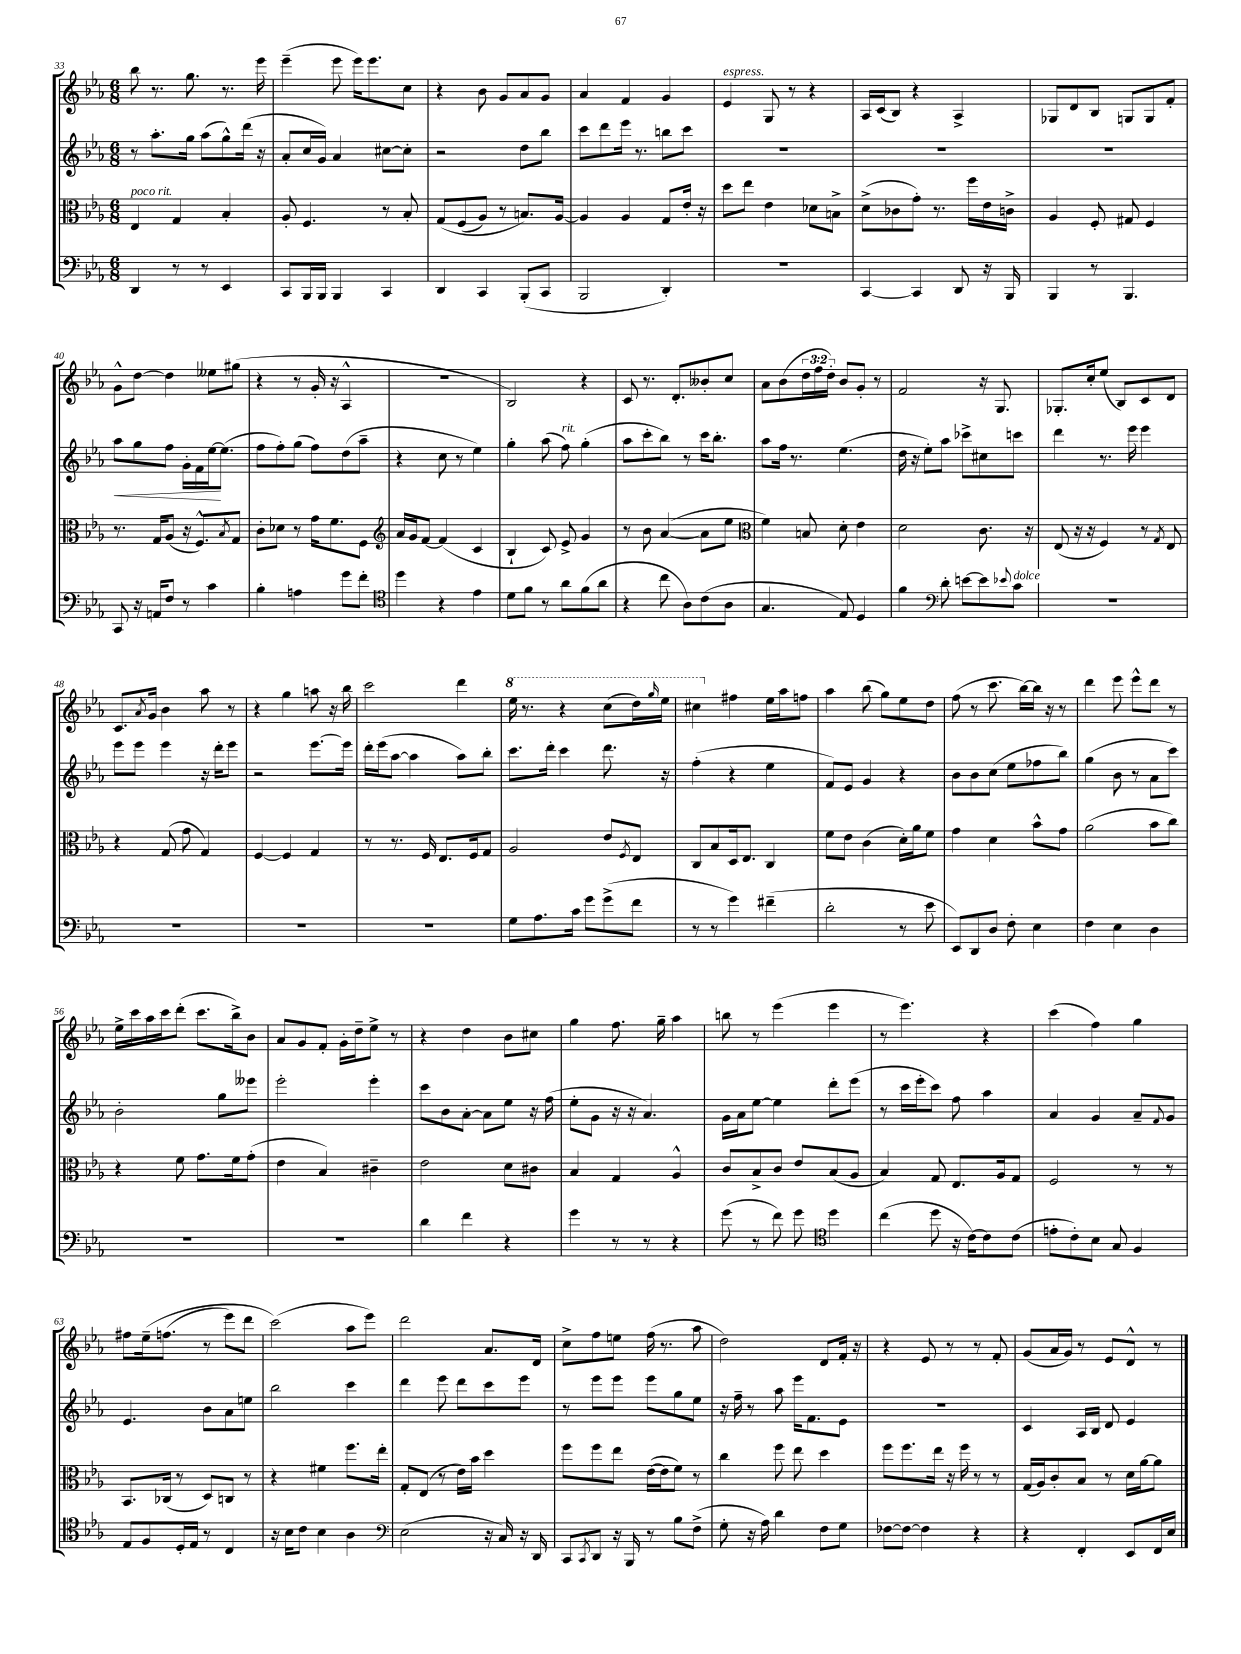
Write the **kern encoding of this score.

**kern	**kern	**kern	**kern
*staff4	*staff3	*staff2	*staff1
*clefF4	*clefC3	*clefG2	*clefG2
*k[b-e-a-]	*k[b-e-a-]	*k[b-e-a-]	*k[b-e-a-]
*M6/8	*M6/8	*M6/8	*M6/8
4DD/	4E-/	8r	8bb-\
.	.	8.aa-'\L	8.r
8r	4G/	.	.
.	.	16gg\Jk	8.gg\
8r	.	(8aa-\L	.
4EE-/	4B-'/	8gg^^\)	8.r
.	.	(16ddd\Jk	.
.	.	16r	16eee-\
=	=	=	=
8CC/L	8A-'/	8a-'/L	(4eee-~\
16BBB-/L	4.F/	16cc/L	.
16BBB-/JJ	.	16g/JJ)	.
4BBB-/	.	4a-/	8eee-\
.	.	.	16eee-\LK)
.	.	.	8.eee-\
4CC/	8r	[8cc#\L	.
.	8B-'/	8cc#'\]J	8cc\J
=	=	=	=
4DD/	&(8G/L	2r	4r
.	(8F/	.	.
4CC/	8A-/J)	.	8b-\
.	8r	.	8g/L
(8BBB-'/L	8.B/L&)	8dd\L	8a-/
8CC/J	.	8bb-\J	8g/J
.	[16A-/Jk	.	.
=	=	=	=
2BBB-/	4A-/]	8ccc\L	4a-/
.	.	8ddd\	.
.	4A-/	16eee-\Jk	4f/
.	.	8.r	.
4DD'/)	8G/L	8bb\L	4g/
.	16e-'/Jk	8ccc\J	.
.	16r	.	.
=	=	=	=
2.r	8dd\L	2.r	4e-/
.	8ee-\J	.	.
.	4e-\	.	8G/
.	.	.	8r
.	8d-\L	.	4r
.	8B^\J	.	.
=	=	=	=
[4CC/	(8d^\L	2.r	16A-/LL
.	.	.	(16c/J
.	8c-\	.	8B-/J)
4CC/]	8g'\J)	.	4r
.	8.r	.	.
8DD/	.	.	4A-^/
.	16ff\LL	.	.
16r	16e-\	.	.
16BBB-/	16c^\JJ	.	.
=	=	=	=
4BBB-/	4A-/	2.r	8G-/L
.	.	.	8d/
8r	8F'/	.	8B-/J
4.BBB-/	8G#/	.	8G/L
.	4F/	.	8G/
.	.	.	8f'/J
=	=	=	=
8CC/	8.r	8aa-\L	8g^^\L
16r	.	8gg\	[8dd\J
16AA/LK	16G/LK	.	.
8F/J	(8A-/J	8ff\J	4dd\]
8r	16r	16g'\LL	.
.	8.F^^/L)	16f\	.
4c\	.	[16ee-\J	8ee--\L
.	.	(8.ee-\]J	.
.	8qB-/	.	.
.	8G/J	.	(8gg#\J
=	=	=	=
4B-'\	8c'\L	8ff\L	4r
.	8d-\J	8ff'\)	.
4A\	8r	(8gg\J	8r
.	16g\LK	8ff\L)	16g'/
.	8.f\	.	16r
8g\L	.	(8dd\	4A-^^/
8f'\J	8F\J	8aa-~\J	.
=	=	=	=
*clefC4	*clefG2	*	*
4dd\	16a-/LL	4r	2.r
.	16g/J	.	.
.	[8f/J	.	.
4r	(4f/]	8cc\	.
.	.	8r	.
4e-\	4c/	4ee-\)	.
=	=	=	=
8d\L	4B-`/	4gg'\	2B-/)
8f\J	.	.	.
8r	8c/)	(8aa-\	.
8a-\L	8e-^/	8ff\)	.
(8f\	4g/	(4gg'\	4r
8a-\J	.	.	.
=	=	=	=
4r	8r	8aa-\L	8c/
.	8b-\	8ccc'\	8.r
8cc\	([4a-/	8bb-\J)	.
.	.	.	8.d'/L
8A-\L)	.	8r	.
(8c\	8a-\]L	16ccc\LK	8b--'/
.	.	8.bb-'\J	.
8A-\J	8ee-\J	.	8cc/J
=	=	=	=
*	*clefC3	*	*
4.G/	4f\)	8aa-\L	8a-\L
.	.	16ff\Jk	(8b-\
.	.	8.r	.
.	8B/	.	24dd\L
.	.	.	24ff\
.	.	.	24dd'\JJ)
8E-/)	8d'\	(4.ee-\	8b-/L
4D/	4e-\	.	8g'/J
.	.	.	8r
=	=	=	=
4f\	2d\	16dd\	2f/
.	.	16r	.
.	.	8ee-'\L)	.
*clefF4	*	*	*
8d'\	.	8aa-\J	.
[8e\L	.	8ccc-^\L	.
8e\]	8.c\	8cc#\	16r
.	.	.	8.G/
8qqe-/	.	.	.
8c\J	.	8ccc\J	.
.	16r	.	.
=	=	=	=
2.r	(8E-/	4ddd\	8.G-'/L
.	16r	.	.
.	16r	.	16cc'/k
.	4F/)	8.r	(8ee-/J
.	.	.	8B-/L)
.	.	16eee-\	.
.	8r	4eee-\	8c/
.	8qG/	.	.
.	8E-/	.	8d/J
=	=	=	=
2.r	4r	8eee-\L	8.c/L
.	.	8eee-\J	.
.	.	.	8qa-/
.	.	.	16g/Jk
.	(8G/	4eee-\	4b-\
.	8g\	.	.
.	4G/)	16r	8aa-\
.	.	16ddd'\LK	.
.	.	8eee-\J	8r
=	=	=	=
2.r	[4F/	2r	4r
.	4F/]	.	4gg\
.	4G/	[8.eee-\L	8aa\
.	.	.	16r
.	.	16eee-\]Jk	16bb-\
=	=	=	=
2.r	8r	16ddd'\LL	2ccc\
.	.	(16eee-\J	.
.	8.r	[8aa-\J	.
.	.	4aa-\]	.
.	16F/	.	.
.	8.E-/L	.	.
.	.	8aa-\L)	4ddd\
.	16F/k	.	.
.	8G/J	8bb-'\J	.
=	=	=	=
8G\L	2A-/	8.ccc\L	16eee-\
.	.	.	8.r
8.A-\	.	.	.
.	.	16ddd'\Jk	.
.	.	4ccc\	4r
16c\Jk	.	.	.
8g\L	.	.	.
(8g^\	8e-/L	8.ddd\	(8ccc\L
.	8qF/	.	.
8f\J	8E-/J	.	16ddd\L)
.	.	.	16qqggg/
.	.	16r	16eee-\JJ
=	=	=	=
8r	8C/L	(4ff'\	4ccc#\
8r	8B-/	.	.
4g\)	16D/k	4r	4ff#\
.	8.E-/J	.	.
(4f#~\	4C/	4ee-\	16ee-\LL
.	.	.	16aa-\J
.	.	.	8ff\J
=	=	=	=
2d'\	8f\L	8f/L)	4aa-\
.	8e-\J	8e-/J	.
.	(4c\	4g/	(8bb-\
.	.	.	8gg\L)
8r	16d'\LL)	4r	8ee-\
.	16a-\J	.	.
8e-\	8f\J	.	8dd\J
=	=	=	=
8EE-/L)	4g\	8b-\L	(8ff\
8DD/	.	8b-\	8r
8D/J	4d\	(8cc\J	8.ccc\
8F'\	.	8ee-\L	.
.	.	.	[16bb-\LL)
4E-\	8b-^^\L	8ff-\	16bb-\]JJ
.	.	.	16r
.	8g\J	8bb-\J)	8r
=	=	=	=
4F\	(2a-\	(4gg\	4ddd\
4E-\	.	8b-\	8eee-\
.	.	8r	8eee-^^\L
4D\	8b-\L	8a-\L	8ddd\J
.	8cc\J)	8ccc\J)	8r
=	=	=	=
2.r	4r	2b-'\	16ee-^\LL
.	.	.	16ccc\
.	.	.	16aa-\
.	.	.	16ccc\J
.	8f\	.	(8ddd'\J
.	8.g\L	.	8.ccc\L
.	.	8gg\L	.
.	16f\k	.	16bb-^\k)
.	(8g'\J	8eee--\J	8b-\J
=	=	=	=
2.r	4e-\	2eee-'\	8a-/L
.	.	.	8g/
.	4B-/)	.	8f'/J
.	.	.	16g'\LL
.	.	.	16dd~\J
.	4c#~\	4eee-'\	8ee-^\J
.	.	.	8r
=	=	=	=
4d\	2e-\	8ccc\L	4r
.	.	8b-\	.
4f\	.	[8a-'\J	4dd\
.	.	8a-\]L	.
4r	8d\L	8ee-\J	8b-\L
.	8c#\J	16r	8cc#\J
.	.	(16ff\	.
=	=	=	=
4g\	4B-/	8ee-'\L	4gg\
.	.	8g\J	.
8r	4G/	16r	8.ff\
.	.	16r	.
8r	.	4.a-/)	.
.	.	.	16gg~\
4r	4A-^^/	.	4aa-\
=	=	=	=
(8g\	8c/L	16g\LL	8bb\
.	.	16a-\J	.
8r	8B-^/	[8ee-\J	8r
8f\)	8c/J	4ee-\]	(4eee-\
8g\	8e-/L	.	.
*clefC4	*	*	*
4dd\	(8B-/	8ddd'\L	4eee-\
.	8A-/J	(8eee-\J	.
=	=	=	=
(4cc\	4B-/)	8r	8r
.	.	16ccc\LL	4.eee-\)
.	.	16eee-'\J	.
8dd\	8G/	8ccc\J)	.
16r	8.E-/L	8ff\	.
[16c\LK)	.	.	.
8c\]	.	4aa-\	4r
.	16A-/k	.	.
(8c\J	8G/J	.	.
=	=	=	=
8e'\L	2F/	4a-/	(4ccc\
8c'\)	.	.	.
8B-\J	.	4g/	4ff\)
8G/	.	.	.
4F/	8r	8a-~/L	4gg\
.	.	8qqf/	.
.	8r	8g/J	.
=	=	=	=
8E-/L	8.BB-/L	4.e-/	8ff#\L
8F/	.	.	&(16ee-~\k
.	(16C-/Jk	.	(8.ff\J
16D'/L	8r	.	.
16E-/JJ	.	.	.
8r	8D/L)	8b-\L	8r
4C/	8C/J	8a-\	8eee-\L)
.	8r	8ee\J	8ddd\J
=	=	=	=
16r	4r	2bb-\	(2ccc\&)
16B-\LK	.	.	.
8c\J	.	.	.
4B-\	4f#\	.	.
4A-\	8.ff\L	4ccc\	8aa-\L
.	.	.	8eee-\J)
.	16ee-'\Jk	.	.
=	=	=	=
*clefF4	*	*	*
(2E-\	8G'/L	4ddd\	2ddd\
.	(8E-/J	.	.
.	8r	8eee-\	.
.	16e-\LL)	8ddd\L	.
.	16b-\JJ	.	.
16r	4dd\	8ccc\	8.a-/L
16C/)	.	.	.
16r	.	8eee-\J	.
16DD/	.	.	16d/Jk
=	=	=	=
8CC/L	8ff\L	8r	8cc^\L
8qCC/	.	.	.
8DD/J	8ff\	8eee-\L	8ff\
16r	8ee-\J	8eee-\J	8ee\J
16BBB-/	.	.	.
8r	([16e-\LL	8eee-\L	(16ff\
.	16e-\]J	.	8.r
8B-\L	8f\J)	8gg\	.
(8F^\J	8r	8ee-\J	8aa-\
=	=	=	=
8G'\	4cc\	16r	2dd\)
.	.	16ff~\	.
16r	.	8r	.
16A-\)	.	.	.
4d\	8ff\	8aa-\	.
.	8ee-\	16eee-\LK	.
.	.	8.f\	.
8F\L	4dd\	.	8d/L
8G\J	.	8e-\J	16f'/Jk
.	.	.	16r
=	=	=	=
[8F-\L	8ff\L	2.r	4r
8F-\_J	8.ff\	.	.
4F-\]	.	.	8e-/
.	16ee-\Jk	.	.
.	16r	.	8r
.	16ff\	.	.
4r	8r	.	8r
.	8r	.	8f'/
=	=	=	=
4r	(16G/LL	4c/	(8g/L
.	16A-/J)	.	.
.	8c'/	.	16a-/L
.	.	.	16g/JJ)
4FF'/	8B-/J	16A-/LL	8r
.	.	16B-/JJ	.
.	8r	8d/	8e-/L
8EE-/L	16d\LL	4e-/	8d^^/J
.	[16a-\J	.	.
16FF/L	8a-\]J	.	8r
16E-/JJ	.	.	.
==	==	==	==
*-	*-	*-	*-
